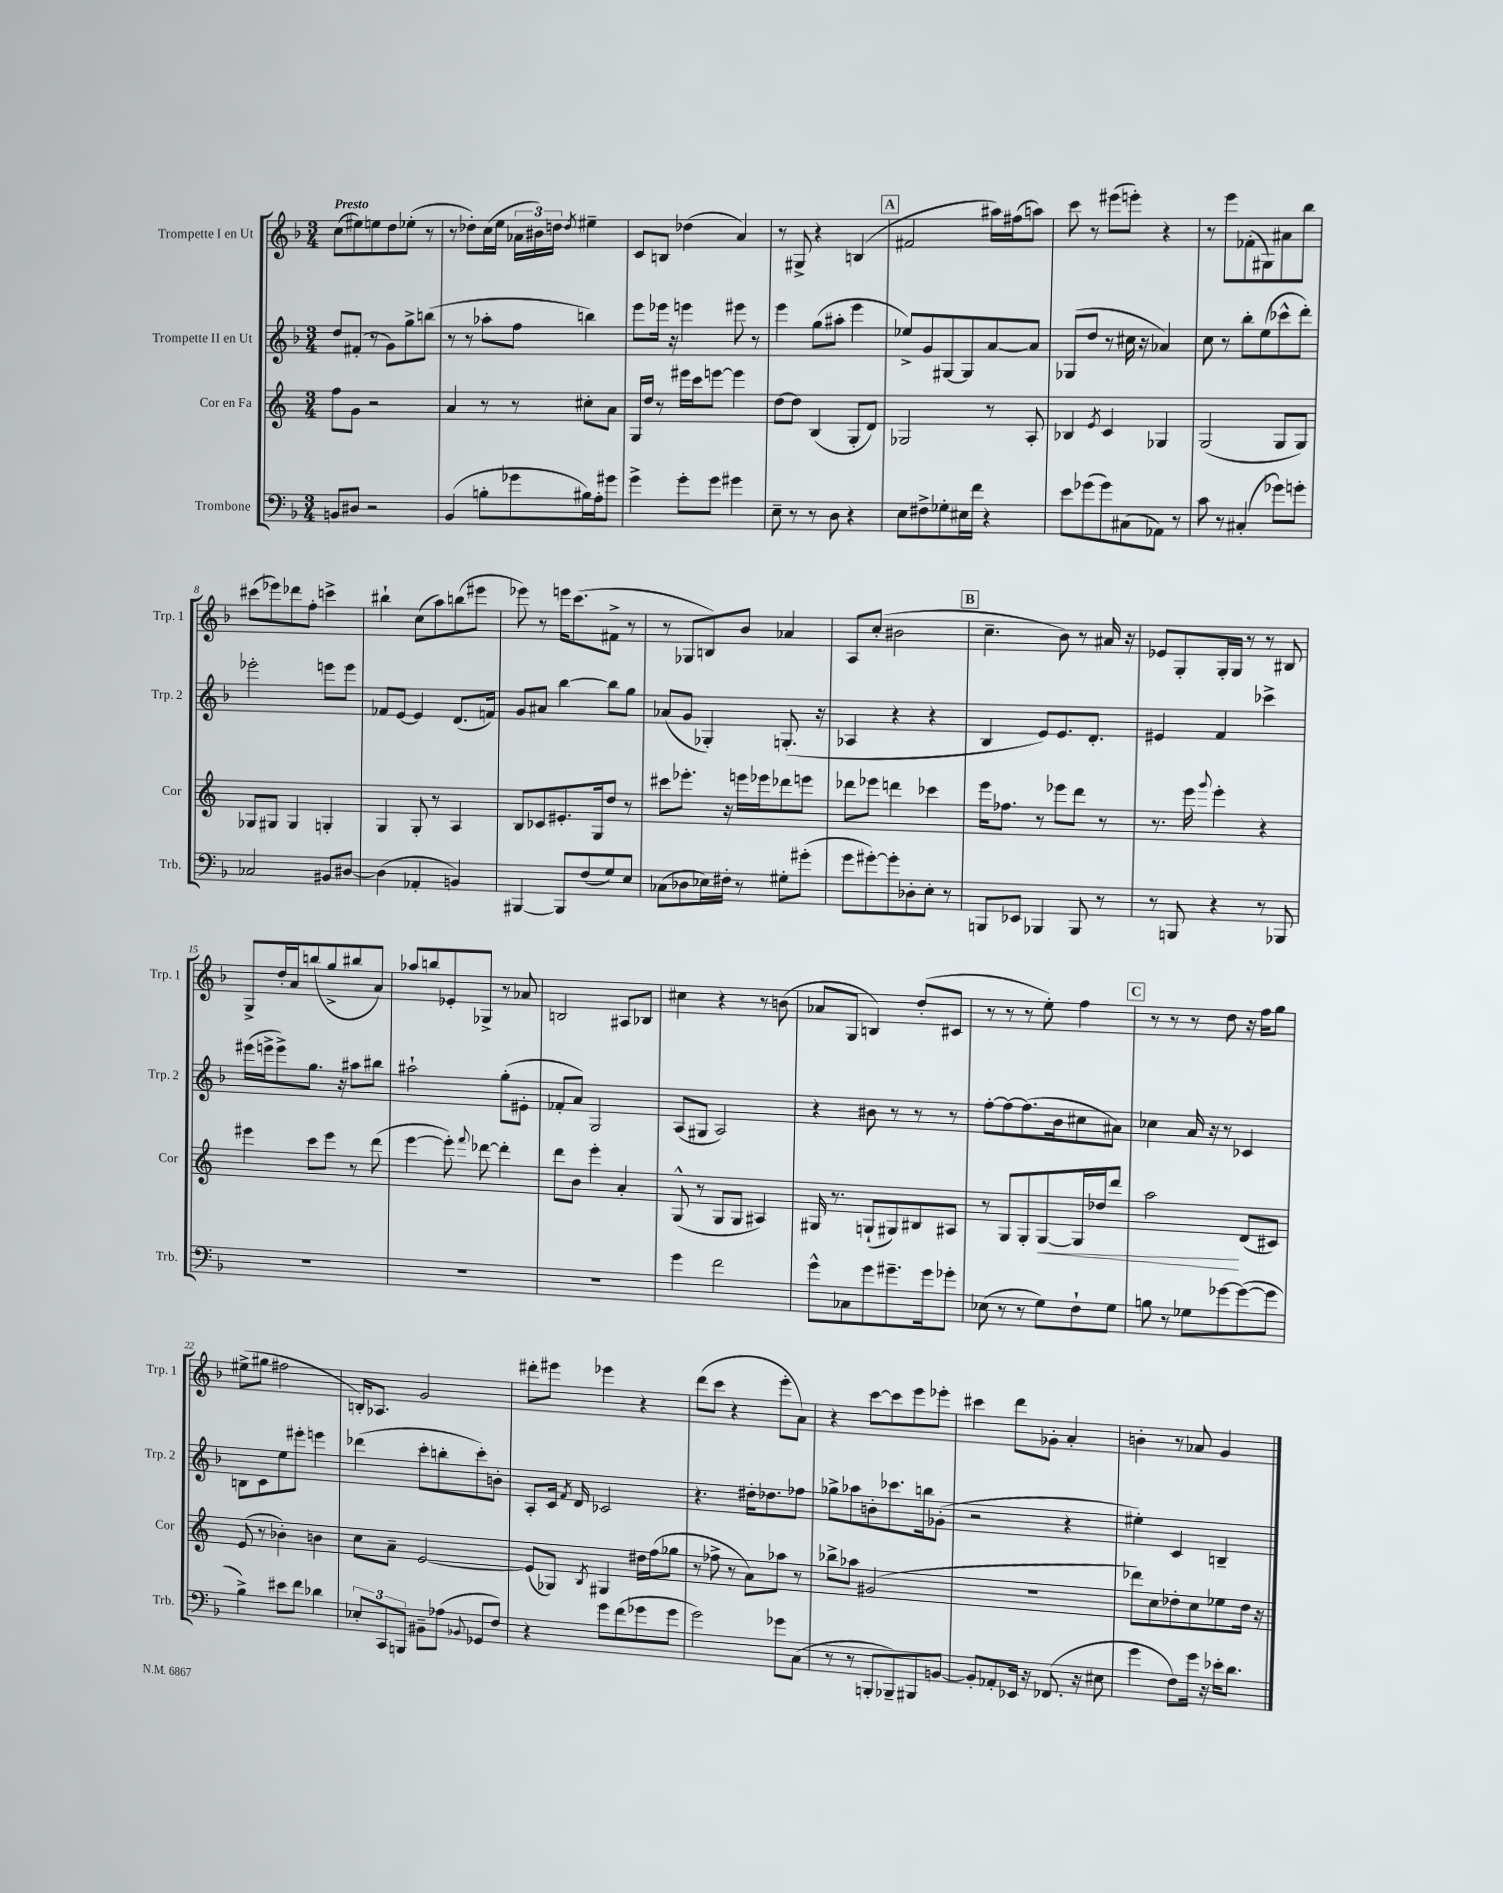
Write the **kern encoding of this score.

**kern	**kern	**dynam	**kern	**kern
*part4	*part3	*part3	*part2	*part1
*staff4	*staff3	*staff3	*staff2	*staff1
*I"Trombone	*I"Cor en Fa	*	*I"Trompette II en Ut	*I"Trompette I en Ut
*I'Trb.	*I'Cor	*	*I'Trp. 2	*I'Trp. 1
*clefF4	*clefG2	*	*clefG2	*clefG2
*k[b-]	*k[]	*	*k[b-]	*k[b-]
*M3/4	*M3/4	*	*M3/4	*M3/4
=1	=1	=1	=1	=1
!	!	!	!	!LO:TX:a:B:t=Presto
8BBn/L	8ff\L	.	8dd/L	(8cc\L
8D#X/J	8g\J	.	(8f#X'/J	8ee#X\)
2r	2r	.	8r	8een\
.	.	.	8g\L)	8dd\
.	.	.	8gg^\	(8ee-X'\J
.	.	.	(8bbn\J	8r
=2	=2	=2	=2	=2
(4BB-/	4a/	.	8r	8r
.	.	.	8r	8dd-X'\L)
8Bn'\L	8r	.	8aa-X'\L	(16cc\L
.	.	.	.	16ee\JJ
8g-X\	8r	.	8ff\J	24a-X\LL
.	.	.	.	24b#X\)
.	.	.	.	24ddn\JJ
.	.	.	.	8qdd/
16B#X\L)	8cc#X'\L	.	4bbn\)	4ee#X~\
16A'\J	.	.	.	.
8g#X\J	8a\J	.	.	.
=3	=3	=3	=3	=3
4g^\	16G/LL	.	8eee\L	8c/L
.	16dd/JJ	.	.	.
.	8r	.	16eee-X\Jk	8Bn/J
.	.	.	16r	.
8g'\L	16eee#X\LL	.	4eeen\	(4dd-X\
.	16ccc\J	.	.	.
8g\J	[8eeen\J	.	.	.
4g#X\	4eee\]	.	8eee#X\	4a/)
.	.	.	8r	.
=4	=4	=4	=4	=4
8E~\	[8dd\L	.	4eee\	8r
8r	8dd\J]	.	.	8G#X^/
8r	(4B/	.	(8gg\L	4r
8D\	.	.	8aa#X'\J	.
4r	8G'/L	.	4eee\	(4Bn/
.	8d/J)	.	.	.
!!LO:REH:place=s1:t=A
=5	=5	=5	=5	=5
8E\L	2G-X/	.	8ee-X^/L)	2f#X/
8F#X^\	.	.	8g/	.
8G-X'\	.	.	[8G#X/	.
16E#X\L	.	.	8G#/]	.
16f\JJ	.	.	.	.
4r	8r	.	[8a/	16aa#X\LL)
.	.	.	.	(16ff#X\J
.	8A'/	.	8a/J]	8aan\J)
=6	=6	=6	=6	=6
8e\L	4B-X/	.	(8G-X/L	8ccc\
(8g-X\	.	.	8dd/J	8r
.	8qe/	.	.	.
8g-\)	4c/	.	8r	(8eee#X\L
(8C#X\	.	.	16cc#X\	8eeen'\J)
.	.	.	16r	.
8AA-X\J)	4G-X/	.	4a-X/)	4r
8r	.	.	.	.
=7	=7	=7	=7	=7
8c\	(2G/	.	8cc\	8r
8r	.	.	8r	8eee\L
(4C#X'/	.	.	8bb-'\L	(8f-X'\
.	.	.	(8ee\	8G#X\)
8g-X\L)	8G/L	.	8ccc-X^^\	8a#X\
8gn'\J	8G/J)	.	8ddd'\J)	8bb-\J
!!LO:LB:g=z
=8	=8	=8	=8	=8
2C-X/	8G-X/L	.	2eee-X'\	(8ccc#X\L
.	8G#X/J	.	.	8eee-X\)
.	4G#/	.	.	8ddd-X\
.	.	.	.	8ff'\J
8BB#X/L	4Gn'/	.	8eeen\L	4cccn^\
[8D#X/J	.	.	8eee\J	.
=9	=9	=9	=9	=9
(4D#\]	4G/	.	8f-X/L	4bb#X`\
.	.	.	[8e/J	.
4AA-X'/	8G'/	.	4e/]	(8cc\L
.	8r	.	.	8aa\)
4BBn/)	4A/	.	(8.d/L	(8bbn\
.	.	.	.	8eee#X\J
.	.	.	16fn/Jk)	.
=10	=10	=10	=10	=10
[4BBB#X/	8B/L	.	8g/L	8eee-X\)
.	8c-X/	.	8a#X/J	8r
8BBB#/L]	8.e#X'/	.	[4bb-\	16eeen\KL
.	.	.	.	(8.ccc\
(8F/	.	.	.	.
.	16G/k	.	.	.
8G/)	8dd/J	.	8bb-\L]	8f#X^\J
8E/J	8r	.	8gg\J	8r
=11	=11	=11	=11	=11
(8C-X\L	8ccc#X\L	.	(8a-X/L	8r
8D-X\	8.eee-X'\J	.	8g/J	8G-X/L
16E-X\L)	.	.	4G-X'/)	8Bn/)
16F#X'\JJ	16r	.	.	.
8r	16eeen\LL	.	.	8b-/J
.	16eee-X\J	.	.	.
8G#X'\L	8ddd-X\	.	(8.Gn'/	4a-X/
(8g#X'\J	8eeen\J	.	.	.
.	.	.	16r	.
=12	=12	=12	=12	=12
8g\L	8ddd-X\L	.	4A-X/	8A/L
[8g#X'\)	8eee-X\J	.	.	(8cc'/J
8g#'\]	4dddn\	.	4r	2b#X\
8D-X'\	.	.	.	.
8E'\J	4ccc-X\	.	4r	.
8r	.	.	.	.
!!LO:REH:place=s1:t=B
=13	=13	=13	=13	=13
8BBBn/L	16eee\KL	.	4B-/	4.cc~\
.	8.ff-X\J	.	.	.
8EE-X/J	.	.	.	.
4BBB-X/	8r	.	8e/L)	.
.	8eee-X\L	.	8.e/	8b-\)
8BBB-/	8ddd\J	.	.	8r
.	.	.	8.d'/J	.
8r	8r	.	.	16a#X/
.	.	.	.	16r
=14	=14	=14	=14	=14
8r	8.r	.	4e#X/	8e-X/L
8BBBn/	.	.	.	8G'/
.	16eee\	.	.	.
.	8qqggg/	.	.	.
4r	4eee'\	.	4f/	16G'/L
.	.	.	.	16G/JJ
.	.	.	.	8r
8r	4r	.	4ccc-X^\	8r
8BBB-X/	.	.	.	8B#X/
!!LO:LB:g=z
=15	=15	=15	=15	=15
2.r	4eee#X\	.	(16eee#X\LL	8G^/L
.	.	.	16eeen^\J	.
.	.	.	8eee^\)	16dd'/L
.	.	.	.	16a/J
.	8ccc\L	.	8.gg\J	(8bbn/
.	8eee#\J	.	.	8gg^/
.	.	.	16r	.
.	8r	.	8aa#X\L	8bb#X/
.	(8ddd\	.	8bb#X\J	8a/J)
=16	=16	=16	=16	=16
2.r	[4eee\	.	2aa#X`\	8aa-X/L
.	.	.	.	8bbn/
.	8eee'\])	.	.	8e-X'/
.	8qqfff/	.	.	.
.	[8ddd-X\	.	.	8G-X^/J
.	4ddd-'\]	.	(8gg'\L	8r
.	.	.	8e#X'\J	8a-X/
=17	=17	=17	=17	=17
2.r	8ddd\L	.	8f-X'/L	2Bn/
.	8b\J	.	8a/J)	.
.	4eee'\	.	2G/	.
.	4a'/	.	.	8A#X/L
.	.	.	.	8B-X/J
=18	=18	=18	=18	=18
4g\	(8G^^/	.	(8A/L	4cc#X\
.	8r	.	8G#X/J	.
2f\	8G/L	.	2A/)	4r
.	8G/J	.	.	.
.	4A#X/)	.	.	8r
.	.	.	.	(8bn\
=19	=19	=19	=19	=19
8g^^\L	16G#X/	.	4r	8a-X/L
.	8.r	.	.	.
8C-X\	.	.	.	8G/J
8g\	(8Gn`/L	.	8b#X\	4Bn/)
8.g#X~\	8G#X/)	.	8r	.
.	8B#X/	.	8r	(8dd'/L
16g#\k	.	.	.	.
8g-X'\J	8A#X/J	.	8r	8c#X/J
=20	=20	=20	=20	=20
(8E-X\	8r	.	[8ff'\L	8r
8r	8G/L	.	8ff\_	8r
8r	8G'/	.	(8.ff\]	8r
!	!	!LO:HP:b	!	!
8G\L)	[8G/	<	.	8ee'\)
.	.	.	16b-\k	.
8F`\	16G/L]	.	8cc#X\	4ff\
.	16dd-X/J	.	.	.
8G\J	8ddd/J	.	8a#X\J)	.
!!LO:REH:place=s1:t=C
=21	=21	=21	=21	=21
8Bn\	2aa\	.	4cc-X\	8r
8r	.	.	.	8r
8G-X\L	.	.	16a/	8r
.	.	.	16r	.
[8g-X\	.	.	8r	8dd\
(8g-\_	(8d/L	[	4c-X/	16r
.	.	.	.	16ff\KL
8g-\J]	8c#X/J)	.	.	8gg\J
!!LO:LB:g=z
=22	=22	=22	=22	=22
4B-^\)	(8e/	.	8Bn\L	(8ee#X^\L
.	8r	.	8c\	8gg#X\J
8e#X\L	4b-X'\)	.	8ee\	2ff#X\
8f\J	.	.	8eee#X'\J	.
4d-X\	4bn\	.	4eeen\	.
=23	=23	=23	=23	=23
12E-X'/L	8cc\L	.	(4ddd-X\	16Bn'/KL)
.	.	.	.	8.A-X/J
12CC/	.	.	.	.
.	8a~\J	.	.	.
12BBBn/J	.	.	.	.
8BB#X~\L	[2e/	.	8ccc'\L	2g/
(8A-X\J	.	.	8bbn'\	.
8qqBB-X/	.	.	.	.
8GG-X/L	.	.	8ccc'\)	.
8F/J)	.	.	8bn'\J	.
=24	=24	=24	=24	=24
4r	(8e/L]	.	8A'/L	8ddd#X'\L
.	8G-X/J)	.	16c/Jk	8eee#X\J
.	.	.	8qf/	.
.	.	.	16d/	.
.	8qB/	.	.	.
8g\L	4G#X/	.	2c-X/	4eee-X\
(8f\	.	.	.	.
8g-X\	16dd#X\LL	.	.	4r
.	(16ff\J	.	.	.
8g-\J	8gg-X\J	.	.	.
=25	=25	=25	=25	=25
2g\)	8r	.	4.r	(8ddd\L
.	8ff-X^\	.	.	8ccc\J
.	8r	.	.	4r
.	8a\L)	.	16dd#X'\KL	.
.	.	.	8.dd-X\	.
8g-X\L	8aa-X\J	.	.	8eee'\L
(8C\J	8r	.	8ff-X\J	8a\J)
=26	=26	=26	=26	=26
8r	8bb-X^\L	.	8gg-X^\L	4r
8r	8aa-X\J	.	8aa-X\	.
8BBBn'/L	(2g#X/	.	8bn'\	[8ccc\L
8BBB-X~/)	.	.	8.ccc-X\	8ccc\]
8BBB#X/	.	.	.	8eee\
.	.	.	16bbn\k	.
[8BBn/J	.	.	(8g-X'\J	8eee-X'\J
=27	=27	=27	=27	=27
8BB'/L]	2.r	.	2r	4ccc#X\
8AA-X'/	.	.	.	.
16EE-X/Jk	.	.	.	8ddd\L
16r	.	.	.	.
(8.FF-X/	.	.	.	8g-X'\J
.	.	.	4r	4a'/
16r	.	.	.	.
8E#X\	.	.	.	.
=28	=28	=28	=28	=28
4g\	8ddd-X\L)	.	4ee#X'\)	4bn'\
.	8cc\	.	.	.
8F\L)	8dd-X'\	.	4c/	8r
16g\Jk	8cc\	.	.	8a-X/
16r	.	.	.	.
16e-X'\KL	8ee-X\	.	4Bn~/	4g/
8.d\J	.	.	.	.
.	16dd-\Jk	.	.	.
.	16r	.	.	.
==	==	==	==	==
*-	*-	*-	*-	*-
